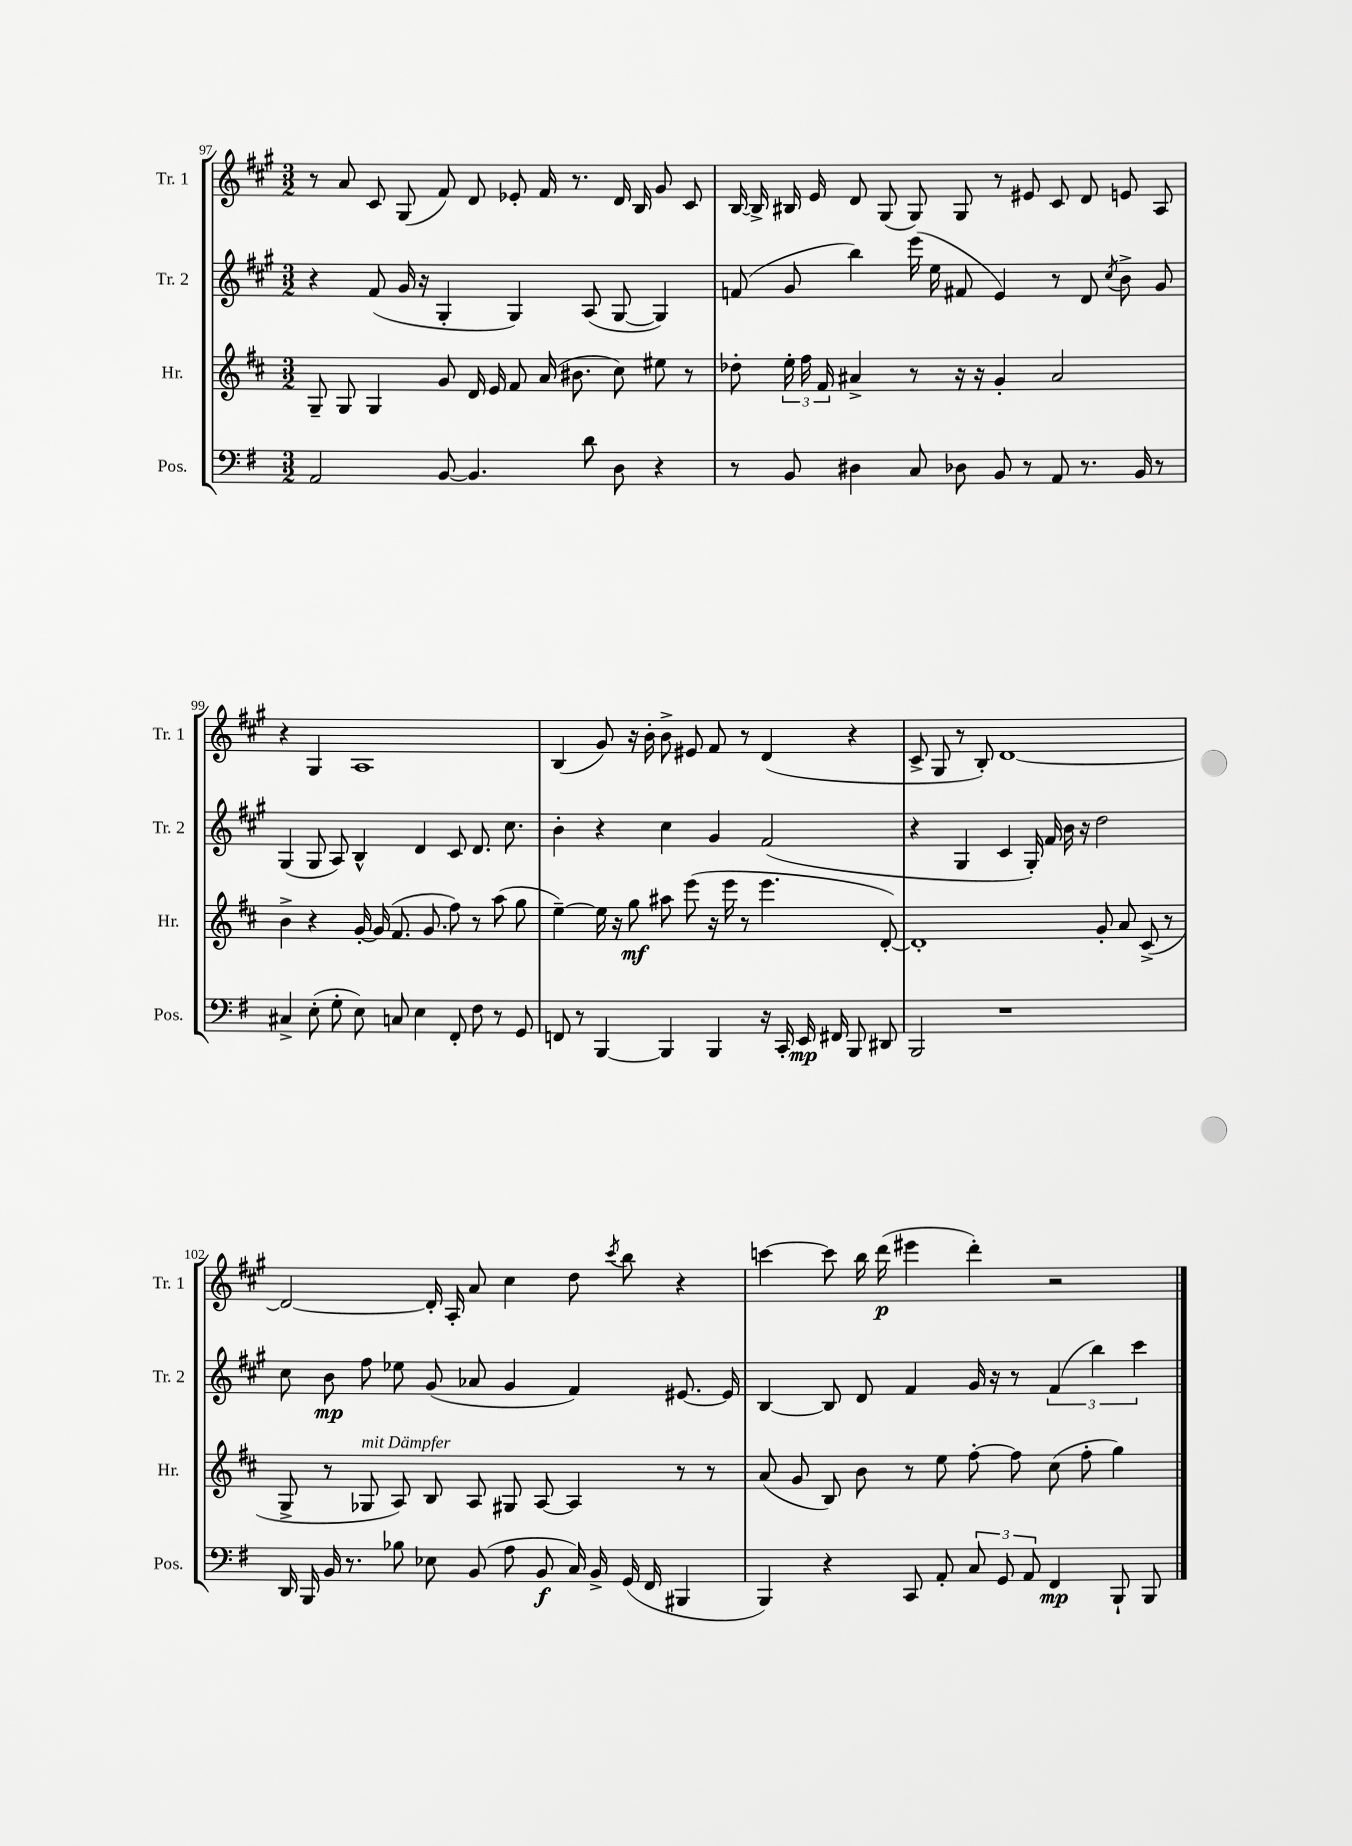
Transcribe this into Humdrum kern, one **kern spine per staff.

**kern	**kern	**kern	**kern
*staff4	*staff3	*staff2	*staff1
*clefF4	*clefG2	*clefG2	*clefG2
*k[f#]	*k[f#c#]	*k[f#c#g#]	*k[f#c#g#]
*M3/2	*M3/2	*M3/2	*M3/2
2AA/	8G~/	4r	8r
.	8G/	.	8a/
.	4G/	(8f#/	8c#/
.	.	16g#/	(8G#/
.	.	16r	.
[8BB/	8g/	4G#'/	8f#/)
4.BB/]	16d/	.	8d/
.	16e/	.	.
.	8f#/	4G#/)	8e-'/
.	(16a/	.	16f#/
.	8.b#\	.	8.r
8d\	.	(8A/	.
8D\	8cc#\)	[8G#/	16d/
.	.	.	16B/
4r	8ee#\	4G#/])	8g#/
.	8r	.	8c#/
=	=	=	=
8r	8dd-'\	(8f/	[16B/
.	.	.	16B^/]
8BB/	24ee'\	8g#/	16B#/
.	24ff#\	.	.
.	.	.	16e/
.	24f#/	.	.
4D#\	4a#^/	4bb\)	8d/
.	.	.	(8G#/
8C/	8r	(16eee\	8G#/)
.	.	16ee\	.
8D-\	16r	8f#/	8G#/
.	16r	.	.
8BB/	4g'/	4e/)	8r
8r	.	.	8e#/
8AA/	2a#/	8r	8c#/
8.r	.	8d/	8d/
.	.	8qcc#/	.
.	.	8b^\	8e/
16BB/	.	.	.
8r	.	8g#/	8A/
=	=	=	=
4C#^/	4b^\	(4G#/	4r
(8E'\	4r	8G#/	4G#/
8G'\	.	8A/)	.
8E\)	[16g'/	4B^^/	1A
.	(16g/]	.	.
8C/	8.f#/	.	.
4E\	.	4d/	.
.	8.g/	.	.
8FF#'/	8ff#\)	8c#/	.
8F#\	8r	8.d/	.
8r	(8aa\	.	.
.	.	8.cc#\	.
8GG/	8gg\	.	.
=	=	=	=
8FF/	[4ee~\)	4b'\	(4B/
8r	.	.	.
[4BBB/	16ee\]	4r	8g#/)
.	16r	.	.
.	8gg\	.	16r
.	.	.	16b'\
4BBB/]	8aa#\	4cc#\	8b^\
.	(8eee\	.	8e#/
4BBB/	16r	4g#/	8f#/
.	16eee\	.	.
.	8r	.	8r
16r	4.eee\	(2f#/	(4d/
16CC'/	.	.	.
16EE/	.	.	.
16FF#/	.	.	.
8BBB/	.	.	4r
8DD#/	[8d'/)	.	.
=	=	=	=
2BBB/	1d']	4r	8c#^/
.	.	.	8G#/
.	.	4G#/	8r
.	.	.	8B'/)
1r	.	4c#/	[1d
.	.	16G#'/)	.
.	.	16f#/	.
.	.	16b\	.
.	.	16r	.
.	8g'/	2dd\	.
.	8a/	.	.
.	(8c#^/	.	.
.	8r	.	.
=	=	=	=
16DD/	8G^/	8cc#\	2d/_
16BBB/	.	.	.
16BB/	8r	8b\	.
8.r	.	.	.
.	8G-/	8ff#\	.
8B-\	8A/)	8ee-\	.
8E-\	8B/	(8g#/	16d'/]
.	.	.	16A'/
(8BB/	8A/	8a-/	8a/
8A\	8G#/	4g#/	4cc#\
8BB/	[8A/	.	.
16C/)	4A/]	4f#/)	8dd\
16BB^/	.	.	.
.	.	.	8qccc#/
(16GG/	.	.	8bb\
16FF#/	.	.	.
4BBB#/	8r	[8.e#/	4r
.	8r	.	.
.	.	16e#/]	.
=	=	=	=
4BBB/)	(8a/	[4B/	[4ccc\
.	8g/	.	.
4r	8B/)	8B/]	8ccc\]
.	8b\	8d/	16bb\
.	.	.	(16ddd\
8CC/	8r	4f#/	4eee#\
8AA'/	8ee\	.	.
12C/	[8ff#'\	16g#/	4ddd'\)
.	.	16r	.
12GG/	.	.	.
.	8ff#\]	8r	.
12AA/	.	.	.
4FF#/	(8cc#\	(6f#/	2r
.	8ff#'\	.	.
.	.	6bb\)	.
8BBB`/	4gg\)	.	.
.	.	6ccc#\	.
8BBB/	.	.	.
==	==	==	==
*-	*-	*-	*-
